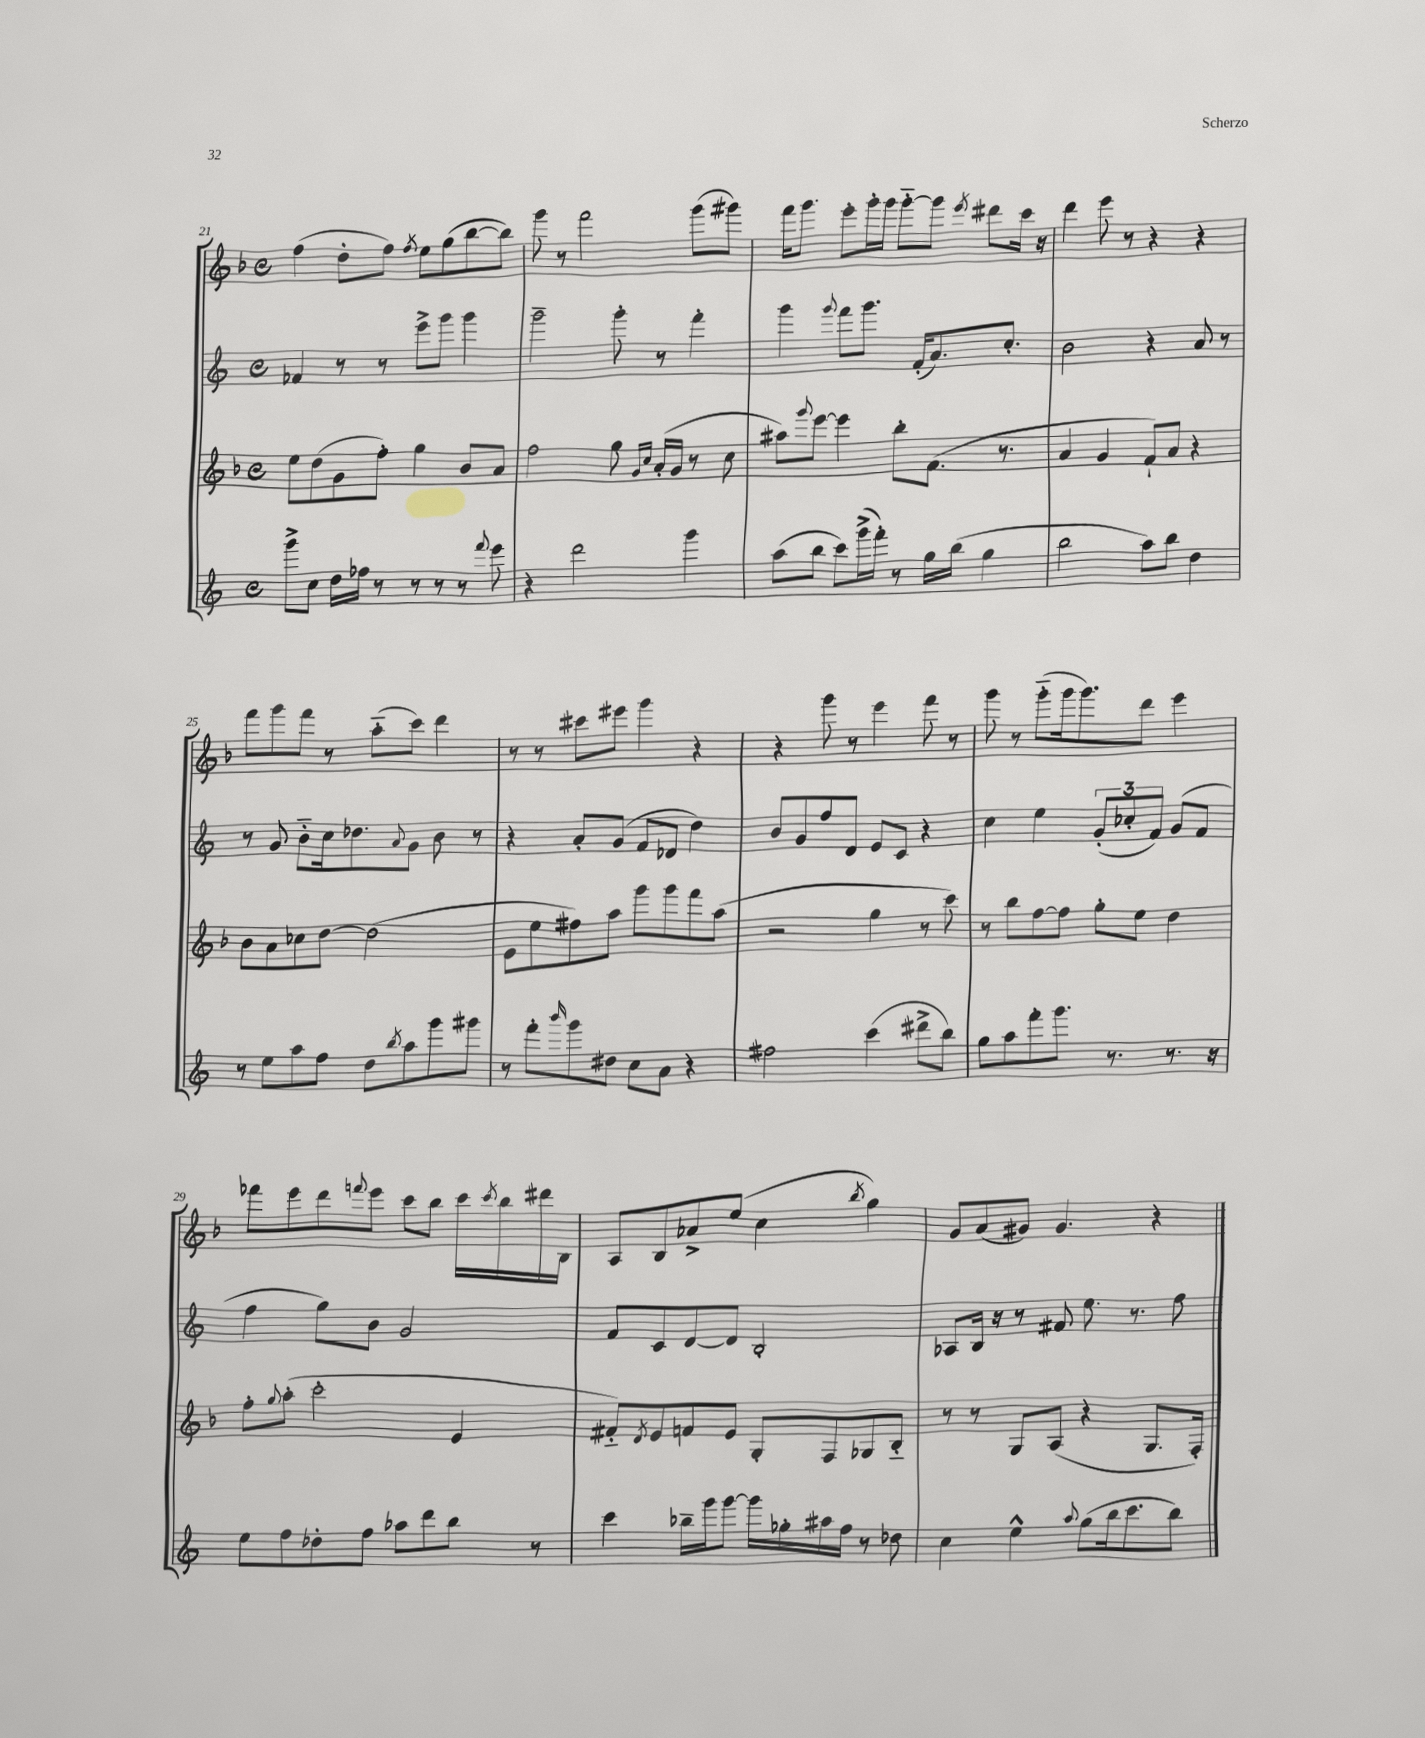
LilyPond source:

<<
\new StaffGroup <<
\new Staff = "s0" {
    \clef treble \key f \major \defaultTimeSignature \time 4/4
    f''4( d''8-. f''8) \acciaccatura { f''8 } e''8 g''8( bes''8~ bes''8) |
    g'''8 r8 f'''2 g'''8( gis'''8) |
    f'''16 g'''8. e'''8-. g'''16-. g'''16 g'''8~-_ g'''8 \acciaccatura { e'''8 } dis'''8 c'''16 r16 |
    d'''4 e'''8 r8 r4 r4 |
    f'''8 g'''8 f'''8 r8 a''8-_( c'''8) d'''4 |
    r8 r8 cis'''8 eis'''8 g'''4 r4 |
    r4 g'''8 r8 e'''4 f'''8 r8 |
    g'''8 r8 g'''8-_( g'''16 g'''8.) d'''8 e'''4 |
    fes'''8 e'''8 d'''8 \appoggiatura { f'''8 } e'''8 c'''8 bes''8 c'''16 \acciaccatura { c'''8 } bes''16 dis'''16 bes16 |
    a8 bes8 aes'8-> e''8( c''4 \acciaccatura { bes''8 } g''4) |
    g'8 a'8( gis'8) gis'4. r4 \bar "|." |
}
\new Staff = "s1" {
    \clef treble \key c \major \defaultTimeSignature \time 4/4
    fes'4 r8 r8 e'''8-> g'''8 g'''4 |
    g'''2-- g'''8-. r8 f'''4-. |
    g'''4 \appoggiatura { g'''8 } f'''8 g'''8. f'16-.( a'8.) c''8.-. |
    b'2 r4 a'8 r8 |
    r8 g'8 b'8-_ c''16 des''8. \appoggiatura { a'8 } g'8 b'8 r8 |
    r4 a'8-. g'8( f'8 des'8 d''4) |
    b'8 g'8 f''8 d'8 e'8 c'8 r4 |
    c''4 e''4 \tuplet 3/2 { g'8-.( ces''8-. f'8) } g'8( f'8 |
    f''4 g''8) b'8 g'2 |
    f'8 c'8 d'8~ d'8 b2-. |
    aes8 b16 r16 r8 fis'8 e''8. r8. f''8 \bar "|." |
}
\new Staff = "s2" {
    \clef treble \key f \major \defaultTimeSignature \time 4/4
    e''8 d''8( g'8 f''8-.) g''4 bes'8 a'8 |
    f''2 g''8 \grace { g'16 c''16 } a'16-.( g'16 r8 c''8 |
    ais''8) \appoggiatura { g'''8 } e'''8~ e'''4 bes''8-. f'8.( r8. |
    a'4 g'4 f'8-!) a'8 r4 |
    bes'8 a'8 ces''8 d''8~ d''2( |
    e'8 e''8 fis''8) a''8 g'''8 g'''8 f'''8 a''8( |
    r2 g''4 r8 c'''8) |
    r8 bes''8 f''8~ f''8 g''8-. e''8 d''4 |
    f''8-. \appoggiatura { g''8 } a''8-.( c'''2-. e'4 |
    fis'8-_) \acciaccatura { d'8 } e'8 f'8 e'8 g8-. f8 ges8 bes8-_ |
    r8 r8 g8 a8( r4 g8. f16-.) \bar "|." |
}
\new Staff = "s3" {
    \clef treble \key c \major \defaultTimeSignature \time 4/4
    g'''8-> c''8 d''16 fes''16 r8 r8 r8 r8 \appoggiatura { f'''8 } e'''8 |
    r4 d'''2 g'''4 |
    a''8( b''8 c'''8) g'''16->( f'''16-.) r8 g''16 b''16( g''4 |
    b''2 a''8) b''8 d''4 |
    r8 e''8 a''8 f''8 d''8 \acciaccatura { b''8 } a''8 g'''8 gis'''8 |
    r8 f'''8-. \grace { b'''16 } g'''8 dis''8 c''8 a'8 r4 |
    fis''2 c'''4( dis'''8-> b''8) |
    g''8 a''8 f'''8-. g'''8. r8. r8. r16 |
    e''8 f''8 des''8-. f''8 aes''8 d'''8 b''8 r8 |
    c'''4 bes''16-- g'''16 g'''8~ g'''16 ges''16-. ais''16 f''16 r8 des''8 |
    c''4 e''4-^ \appoggiatura { a''8 } g''8( b''16 c'''8. b''8) \bar "|." |
}
>>
>>
\layout { \context { \Score currentBarNumber = #21 } }
